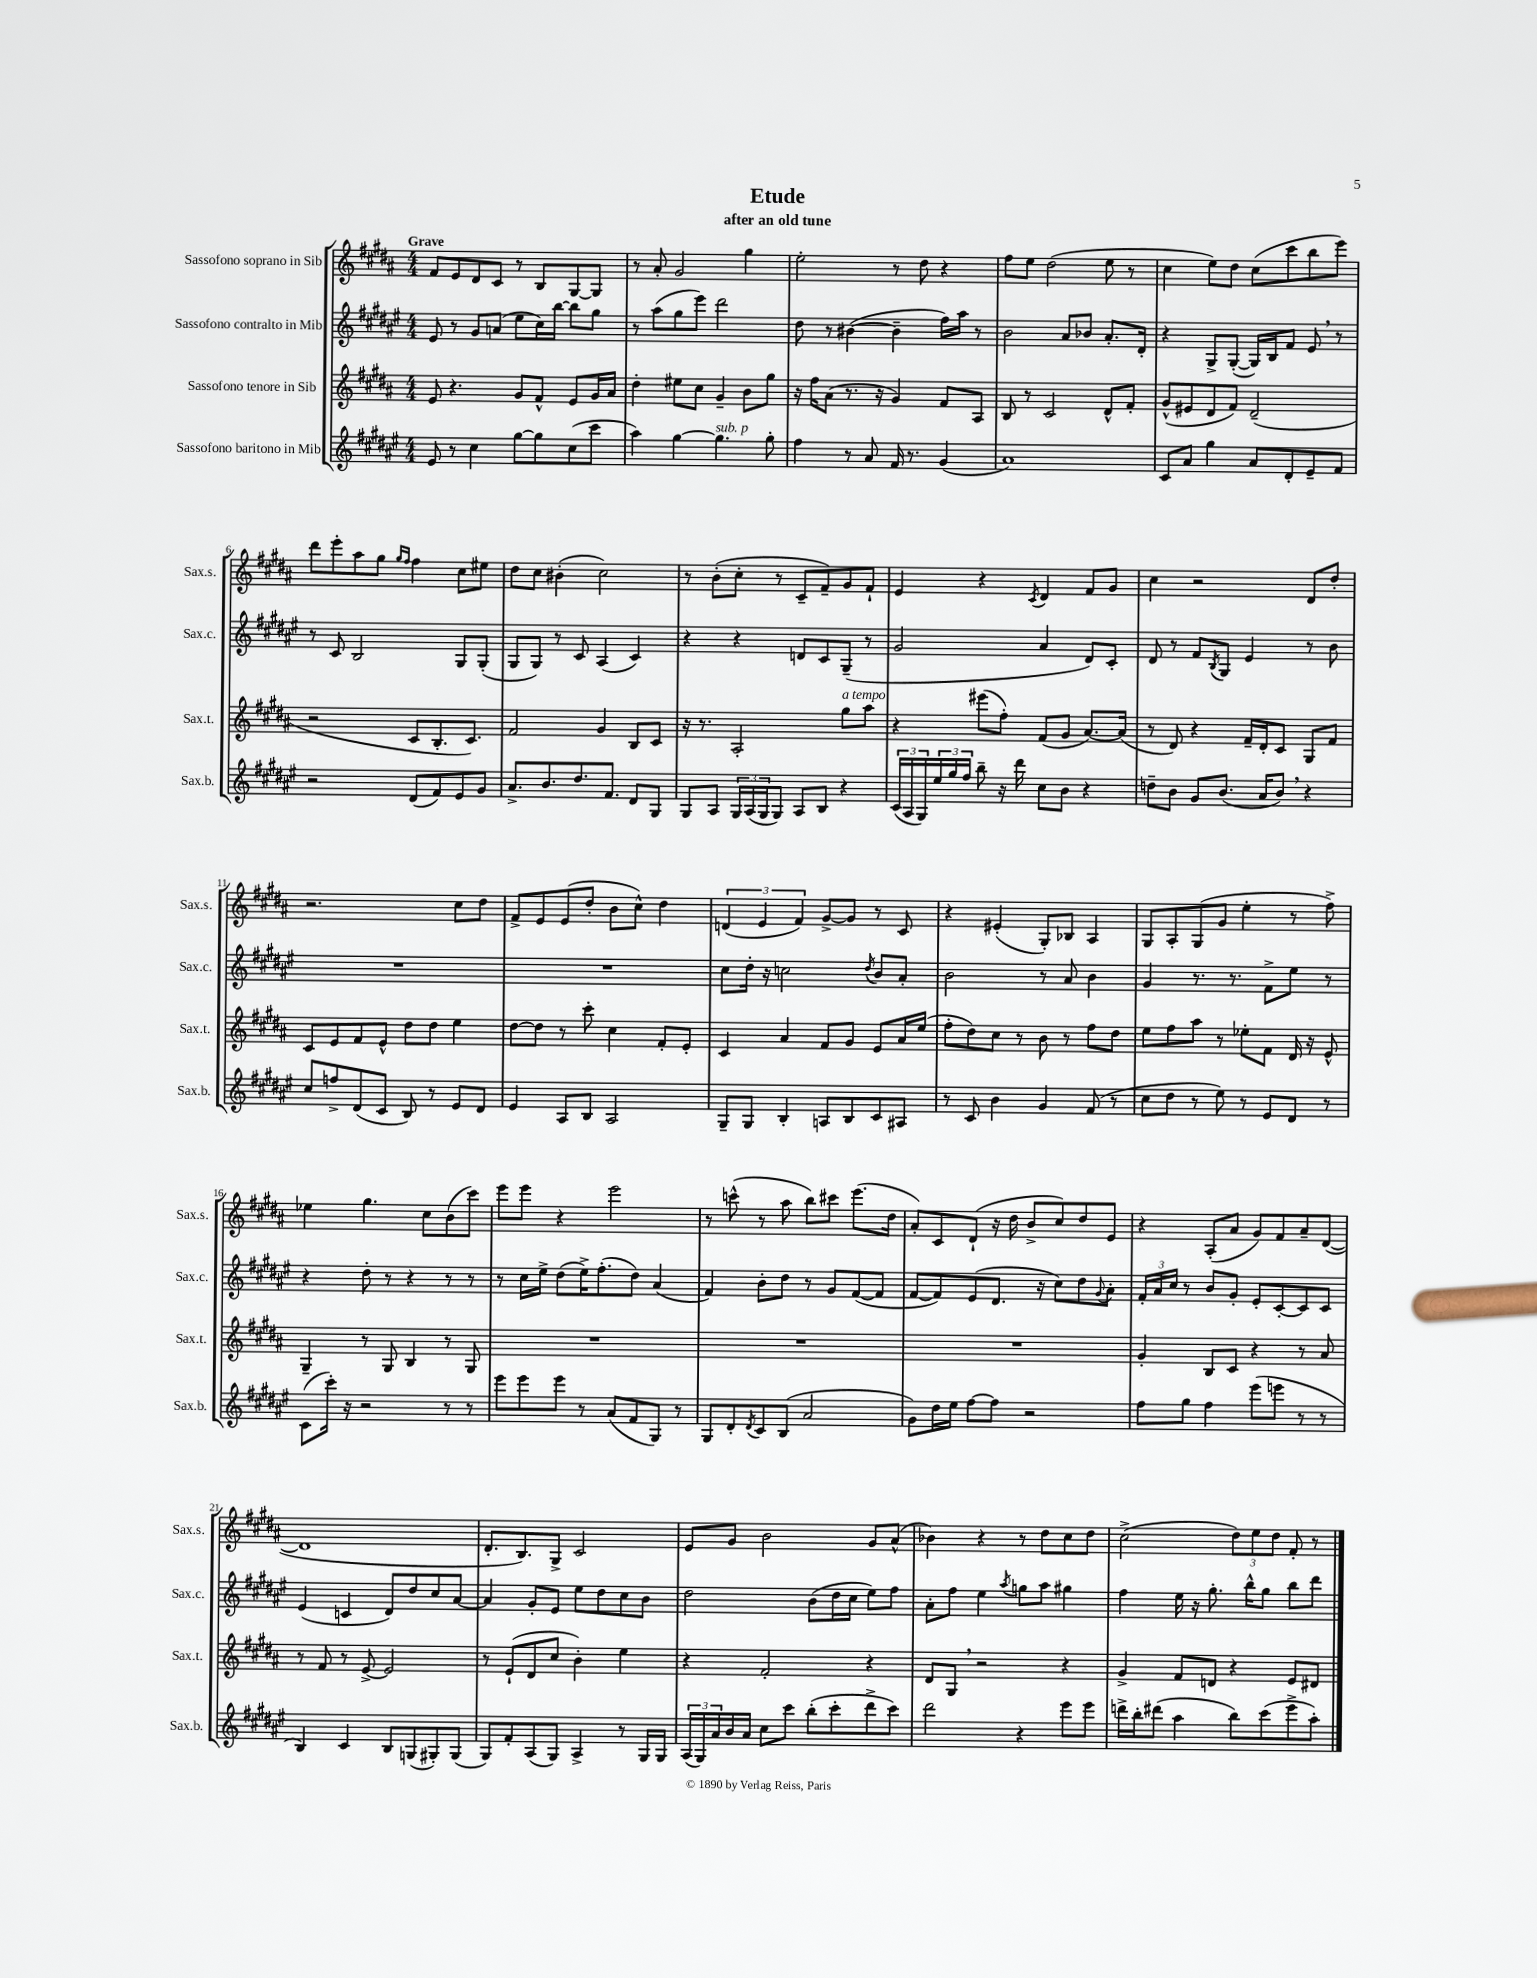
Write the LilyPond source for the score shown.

\header { title = "Etude" subtitle = "after an old tune" }
<<
\new StaffGroup <<
\new Staff = "s0" \with { instrumentName = "Sassofono soprano in Sib" shortInstrumentName = "Sax.s." } {
    \clef treble \key b \major \numericTimeSignature \time 4/4 \tempo "Grave"
    fis'8 e'8 dis'8 cis'8 r8 b8 gis8~ gis8 |
    r8 ais'8-. gis'2 gis''4 |
    e''2-. r8 dis''8 r4 |
    fis''8 e''8 dis''2( e''8 r8 |
    cis''4 e''8) dis''8 cis''8( cis'''8 b''8 e'''8) |
    dis'''8 e'''8-. ais''8 gis''8 \grace { gis''16 fis''16 } fis''4 cis''8 eis''8 |
    dis''8 cis''8 bis'4-.( cis''2) |
    r8 b'8-.( cis''8-. r8 cis'8-- fis'8--) gis'8 fis'8-! |
    e'4 r4 \acciaccatura { cis'8 } dis'4 fis'8 gis'8 |
    cis''4 r2 dis'8 dis''8-. |
    r2. cis''8 dis''8 |
    fis'8-> e'8 e'8( dis''8-. b'8 cis''8-^) dis''4 |
    \tuplet 3/2 { d'4( e'4 fis'4) } gis'8~-> gis'8 r8 cis'8 |
    r4 eis'4-.( gis8-.) bes8 ais4 |
    gis8 ais8-. gis8( gis'8 e''4-. r8 fis''8->) |
    ees''4 gis''4. cis''8 b'8( cis'''8) |
    e'''8 e'''8 r4 e'''2 |
    r8 c'''8-^( r8 ais''8 b''8) cis'''8 e'''8.( dis''16 |
    ais'8-.) cis'8 dis'8-!( r16 dis''16 b'8-> cis''8) dis''8 e'8 |
    r4 ais8-.( ais'8 gis'8) fis'8 ais'8-- dis'8~( |
    dis'1 |
    dis'8.-. b8.) gis8-> cis'2 |
    e'8 gis'8 b'2 gis'8 ais'8-^( |
    bes'4) r4 r8 dis''8 cis''8 dis''8 |
    cis''2->( \tuplet 3/2 { dis''8) e''8 dis''8 } fis'8-. r8 \bar "|." |
}
\new Staff = "s1" \with { instrumentName = "Sassofono contralto in Mib" shortInstrumentName = "Sax.c." } {
    \clef treble \key fis \major \numericTimeSignature \time 4/4
    eis'8 r8 gis'8 a'8( eis''8 cis''16) b''16~ b''8 gis''8 |
    r8 ais''8( gis''8 eis'''8) dis'''2 |
    dis''8 r8 bis'4~( bis'4-- fis''16) ais''16 r8 |
    b'2 ais'8 bes'8 ais'8.-. dis'16-. |
    r4 gis8-> gis8~-.( gis16) b16 fis'8 eis'8 \breathe r8 |
    r8 cis'8 b2 gis8 gis8-.( |
    gis8 gis8) r8 cis'8 ais4( cis'4) |
    r4 r4 d'8 cis'8 gis8--( r8 |
    gis'2 ais'4 dis'8) cis'8-. |
    dis'8 r8 fis'8 \acciaccatura { b8 } gis8 eis'4 r8 b'8 |
    R1 |
    R1 |
    cis''8 dis''16-. r16 c''2 \acciaccatura { dis''8 } b'8 ais'8-. |
    b'2 r8 ais'8 b'4 |
    gis'4 r8. r8. fis'8-> eis''8 r8 |
    r4 dis''8-. r8 r4 r8 r8 |
    r8 cis''16 eis''16-> dis''8( eis''16->) fis''8.-.( dis''8) ais'4( |
    fis'4) b'8-. dis''8 r8 gis'8 fis'8~( fis'8 |
    fis'8~ fis'8) eis'8( dis'8. r16 cis''8) dis''8 \appoggiatura { gis'8 } ais'8-. |
    \tuplet 3/2 { fis'16-. ais'16 cis''16 } r8 b'8 gis'8-. eis'8-. cis'8~-. cis'8 cis'8 |
    eis'4( c'4 dis'8) dis''8 cis''8 ais'8~ |
    ais'4 gis'8-. eis'8 eis''8 dis''8 cis''8 b'8 |
    dis''2 b'8( dis''16 cis''16 eis''8) fis''8 |
    ais'8-. fis''8 eis''4 \acciaccatura { ais''8 } g''8 ais''8 gis''4 |
    fis''4 eis''16 r16 gis''8.-. b''16-^ gis''8 b''8 dis'''8 \bar "|." |
}
\new Staff = "s2" \with { instrumentName = "Sassofono tenore in Sib" shortInstrumentName = "Sax.t." } {
    \clef treble \key b \major \numericTimeSignature \time 4/4
    e'8 r4. gis'8 fis'8-^ e'8 gis'16 ais'16 |
    dis''4-. eis''8 cis''8 gis'4-- b'8 gis''8 |
    r16 fis''16 ais'8( r8. r16 gis'4) fis'8 ais8 |
    b8 r8 cis'2 dis'8-^ fis'8-. |
    gis'8-^( eis'8 dis'8 fis'8) dis'2--( |
    r2 cis'8 b8.-. cis'8.) |
    fis'2 gis'4 b8 cis'8 |
    r16 r8. ais2-. gis''8^\markup { \italic "a tempo" } ais''8 |
    r4 eis'''8( fis''8-.) fis'8( gis'8 ais'8.~) ais'16( |
    r8 dis'8) r4 fis'16-- dis'16-. cis'8 gis8 fis'8 |
    cis'8 e'8 fis'8 e'8-^ dis''8 dis''8 e''4 |
    dis''8~ dis''8 r8 cis'''8-. cis''4 fis'8-. e'8-. |
    cis'4 ais'4 fis'8 gis'8 e'8 ais'16 e''16( |
    fis''8-. dis''8) cis''8 r8 b'8 r8 fis''8 dis''8 |
    e''8 fis''8 ais''8 r8 ees''8-. fis'8 dis'16 r16 e'8-^ |
    gis4-- r8 gis8 b4 r8 gis8 |
    R1 |
    R1 |
    R1 |
    gis'4-. b8 cis'8 r4 r8 ais'8 |
    r8 fis'8 r8 e'8~-> e'2 |
    r8 e'8-!( dis'8 cis''8 b'4-.) e''4 |
    r4 fis'2-. r4 |
    dis'8 gis8 \breathe r2 r4 |
    gis'4-> fis'8 d'8 r4 e'8 dis'8 \bar "|." |
}
\new Staff = "s3" \with { instrumentName = "Sassofono baritono in Mib" shortInstrumentName = "Sax.b." } {
    \clef treble \key fis \major \numericTimeSignature \time 4/4
    eis'8 r8 cis''4 gis''8~ gis''8 cis''8( cis'''8 |
    ais''4) gis''4~ gis''4.^\markup { \italic "sub. p" } gis''8-. |
    fis''4 r8 ais'8 fis'16 r8. gis'4( |
    ais'1) |
    cis'8 ais'8 gis''4 ais'8 dis'8-. eis'8-- fis'8 |
    r2 dis'8( fis'8) eis'8 gis'8 |
    ais'8.-> b'8. dis''8. fis'8. dis'8 gis8 |
    gis8 ais8 \tuplet 3/2 { gis16 ais16( gis16 } gis8) ais8 b8 r4 |
    \tuplet 3/2 { cis'16( ais16 gis16) } \tuplet 3/2 { eis''16 gis''16 fis''16 } b''8-- r16 dis'''16 cis''8 b'8 r4 |
    d''8-- b'8 gis'8 b'8.( ais'16 b'8) \breathe r4 |
    cis''8 f''8-> dis'8( cis'8 b8) r8 eis'8 dis'8 |
    eis'4 ais8 b8 ais2 |
    gis8-- gis8 b4-. a8 b8 cis'8 ais8 |
    r8 cis'8 b'4 gis'4 fis'8( r8 |
    cis''8 dis''8 r8 eis''8) r8 eis'8 dis'8 r8 |
    cis'8( cis'''16-.) r16 r2 r8 r8 |
    eis'''8 eis'''8 eis'''8 r8 ais'8( fis'8 gis8) r8 |
    gis8 dis'8-. \acciaccatura { dis'8 } cis'8 b8( ais'2 |
    gis'8) dis''16 eis''16 fis''8~ fis''8 r2 |
    fis''8 gis''8 fis''4 eis'''8( e'''8 r8 r8 |
    b4) cis'4 b8 g8( gis8-.) gis8( |
    gis8) fis'8-. ais8( gis8) ais4-> r8 gis16 gis16 |
    \tuplet 3/2 { ais16( gis16) ais'16 } b'16 ais'16 cis''8 cis'''8 b''8-.( cis'''8-. dis'''8-> cis'''8) |
    dis'''2 r4 eis'''8 eis'''8 |
    d'''16-> b''16-. dis'''8( ais''4 b''8) cis'''8( eis'''8-> ais''8-.) \bar "|." |
}
>>
>>
